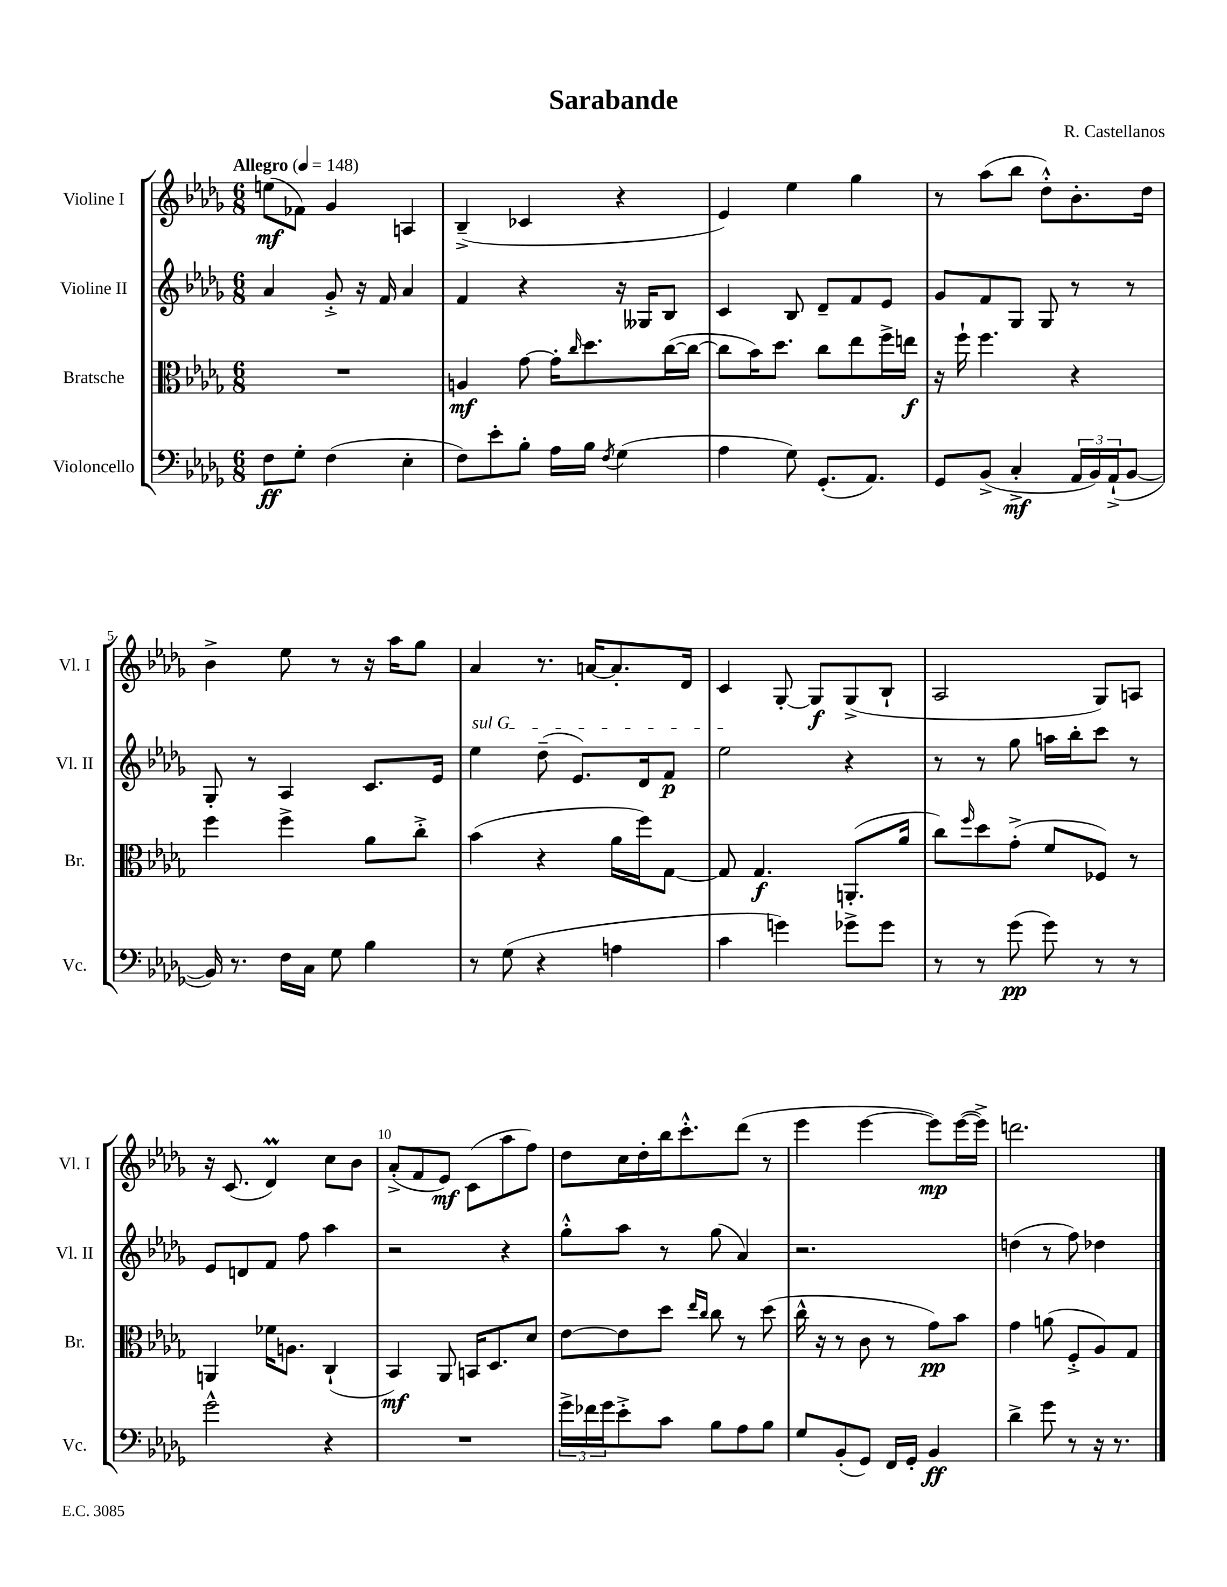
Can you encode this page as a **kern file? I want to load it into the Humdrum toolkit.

**kern	**dynam	**kern	**dynam	**kern	**dynam	**kern	**dynam
*part4	*part4	*part3	*part3	*part2	*part2	*part1	*part1
*staff4	*staff4	*staff3	*staff3	*staff2	*staff2	*staff1	*staff1
*I"Violoncello	*	*I"Bratsche	*	*I"Violine II	*	*I"Violine I	*
*I'Vc.	*	*I'Br.	*	*I'Vl. II	*	*I'Vl. I	*
*clefF4	*	*clefC3	*	*clefG2	*	*clefG2	*
*k[b-e-a-d-g-]	*	*k[b-e-a-d-g-]	*	*k[b-e-a-d-g-]	*	*k[b-e-a-d-g-]	*
*M6/8	*	*M6/8	*	*M6/8	*	*M6/8	*
*MM148	*	*MM148	*	*MM148	*	*MM148	*
=1	=1	=1	=1	=1	=1	=1	=1
!	!	!	!	!	!	!LO:TX:a:B:t=Allegro	!
8F\L	ff	2.r	.	4a-/	.	(8een\L	mf
8G-'\J	.	.	.	.	.	8f-X\J)	.
(4F\	.	.	.	8g-'^/	.	4g-/	.
.	.	.	.	16r	.	.	.
.	.	.	.	16f/	.	.	.
4E-'\	.	.	.	4a-/	.	4An/	.
=2	=2	=2	=2	=2	=2	=2	=2
8F\L)	.	4An/	mf	4f/	.	(4B-~^/	.
8e-'\	.	.	.	.	.	.	.
8B-'\J	.	[8g-\	.	4r	.	4c-X/	.
16A-\LL	.	16g-'\KL]	.	.	.	.	.
.	.	16qqcc/	.	.	.	.	.
16B-\JJ	.	8.dd-\	.	.	.	.	.
8qF/	.	.	.	.	.	.	.
(4G-\	.	.	.	16r	.	4r	.
.	.	.	.	16G--X/KL	.	.	.
.	.	([16cc\L	.	8B-/J	.	.	.
.	.	16cc\JJ_	.	.	.	.	.
=3	=3	=3	=3	=3	=3	=3	=3
4A-\	.	8cc\L]	.	4c/	.	4e-/)	.
.	.	16b-\K)	.	.	.	.	.
.	.	8.dd-\J	.	.	.	.	.
8G-\)	.	.	.	8B-/	.	4ee-\	.
(8.GG-'/L	.	8cc\L	.	8d-~/L	.	.	.
.	.	8ee-\	.	8f/	.	4gg-\	.
8.AA-/J)	.	.	.	.	.	.	.
.	.	16ff^\L	.	8e-/J	.	.	.
.	.	16een\JJ	f	.	.	.	.
=4	=4	=4	=4	=4	=4	=4	=4
8GG-/L	.	16r	.	8g-/L	.	8r	.
.	.	16ff`\	.	.	.	.	.
(8BB-^/J	.	4.ff\	.	8f/	.	(8aa-\L	.
4C'^/	mf	.	.	8G-/J	.	8bb-\J	.
.	.	.	.	8G-/	.	8dd-'^^\L)	.
24AA-/LL	.	4r	.	8r	.	8.b-'\	.
24BB-/)	.	.	.	.	.	.	.
(24AA-`^/J	.	.	.	.	.	.	.
[8BB-/J	.	.	.	8r	.	.	.
.	.	.	.	.	.	16dd-\Jk	.
!!LO:LB:g=z
=5	=5	=5	=5	=5	=5	=5	=5
16BB-/])	.	4ff\	.	8G-'/	.	4b-^\	.
8.r	.	.	.	.	.	.	.
.	.	.	.	8r	.	.	.
16F\LL	.	4ff^\	.	4A-/	.	8ee-\	.
16C\JJ	.	.	.	.	.	.	.
8G-\	.	.	.	.	.	8r	.
4B-\	.	8a-\L	.	8.c/L	.	16r	.
.	.	.	.	.	.	16aa-\KL	.
.	.	8cc'^\J	.	.	.	8gg-\J	.
.	.	.	.	16e-/Jk	.	.	.
=6	=6	=6	=6	=6	=6	=6	=6
!	!	!	!	!LO:TX:a:i:t=sul G	!	!	!
8r	.	(4b-\	.	4ee-\	.	4a-/	.
(8G-\	.	.	.	.	.	.	.
4r	.	4r	.	(8dd-~\	.	8.r	.
.	.	.	.	8.e-/L)	.	.	.
.	.	.	.	.	.	[16an/KL	.
4An\	.	16a-\LL	.	.	.	8.a'/]	.
.	.	16ff\J)	.	16d-/k	.	.	.
.	.	[8G-\J	.	8f/J	p	.	.
.	.	.	.	.	.	16d-/Jk	.
=7	=7	=7	=7	=7	=7	=7	=7
4c\	.	8G-/]	.	2ee-\	.	4c/	.
.	.	4.G-/	f	.	.	.	.
4gn\)	.	.	.	.	.	[8G-'/	.
.	.	.	.	.	.	8G-/L]	f
8g-X^\L	.	(8.AAn'/L	.	4r	.	(8G-^/	.
8g-\J	.	.	.	.	.	8B-`/J	.
.	.	16a-/Jk	.	.	.	.	.
=8	=8	=8	=8	=8	=8	=8	=8
8r	.	8cc\L)	.	8r	.	2A-/	.
.	.	16qqff/	.	.	.	.	.
8r	.	8dd-\	.	8r	.	.	.
(8g-\	pp	(8g-'^\J	.	8gg-\	.	.	.
8g-\)	.	8f/L	.	16aan\LL	.	.	.
.	.	.	.	16bb-'\J	.	.	.
8r	.	8F-X/J)	.	8ccc\J	.	8G-/L)	.
8r	.	8r	.	8r	.	8An/J	.
!!LO:LB:g=z
=9	=9	=9	=9	=9	=9	=9	=9
2g-^^\	.	4AAn/	.	8e-/L	.	16r	.
.	.	.	.	.	.	(8.c/	.
.	.	.	.	8dn/	.	.	.
.	.	16f-X\KL	.	8f/J	.	4d-M/)	.
.	.	8.An\J	.	.	.	.	.
.	.	.	.	8ff\	.	.	.
4r	.	(4C`/	.	4aa-\	.	8cc\L	.
.	.	.	.	.	.	8b-\J	.
=10	=10	=10	=10	=10	=10	=10	=10
2.r	.	4BB-/)	mf	2r	.	(8a-'^/L	.
.	.	.	.	.	.	8f/	.
.	.	8AA-/	.	.	.	8e-/J)	mf
.	.	16BBn/KL	.	.	.	(8c\L	.
.	.	8.D-/	.	.	.	.	.
.	.	.	.	4r	.	8aa-\	.
.	.	8d-/J	.	.	.	8ff\J)	.
=11	=11	=11	=11	=11	=11	=11	=11
24g-^\LL	.	[8e-\L	.	8gg-'^^\L	.	8dd-\L	.
24f-X\	.	.	.	.	.	.	.
24g-\J	.	.	.	.	.	.	.
8e-'^\	.	8e-\]	.	8aa-\J	.	16cc\L	.
.	.	.	.	.	.	16dd-'\	.
8c\J	.	8dd-\J	.	8r	.	16bb-\J	.
.	.	.	.	.	.	8.ccc'^^\	.
.	.	16qqee-/LL	.	.	.	.	.
.	.	16qqcc/JJ	.	.	.	.	.
8B-\L	.	8cc\	.	(8gg-\	.	.	.
8A-\	.	8r	.	4a-/)	.	(8ddd-\J	.
8B-\J	.	(8dd-\	.	.	.	8r	.
=12	=12	=12	=12	=12	=12	=12	=12
8G-/L	.	16cc^^\	.	2.r	.	4eee-\	.
.	.	16r	.	.	.	.	.
(8BB-'/	.	8r	.	.	.	.	.
8GG-/J)	.	8c\	.	.	.	[4eee-\	.
16FF/LL	.	8r	.	.	.	.	.
16GG-'/JJ	.	.	.	.	.	.	.
4BB-/	ff	8g-\L)	pp	.	.	8eee-\L])	mp
.	.	8b-\J	.	.	.	([16eee-\L	.
.	.	.	.	.	.	16eee-^\JJ])	.
=13	=13	=13	=13	=13	=13	=13	=13
4d-^\	.	4g-\	.	(4ddn\	.	2.dddn\	.
8g-\	.	(8an\	.	8r	.	.	.
8r	.	8F'^/L	.	8ff\)	.	.	.
16r	.	8A-/)	.	4dd-X\	.	.	.
8.r	.	.	.	.	.	.	.
.	.	8G-/J	.	.	.	.	.
==	==	==	==	==	==	==	==
*-	*-	*-	*-	*-	*-	*-	*-
